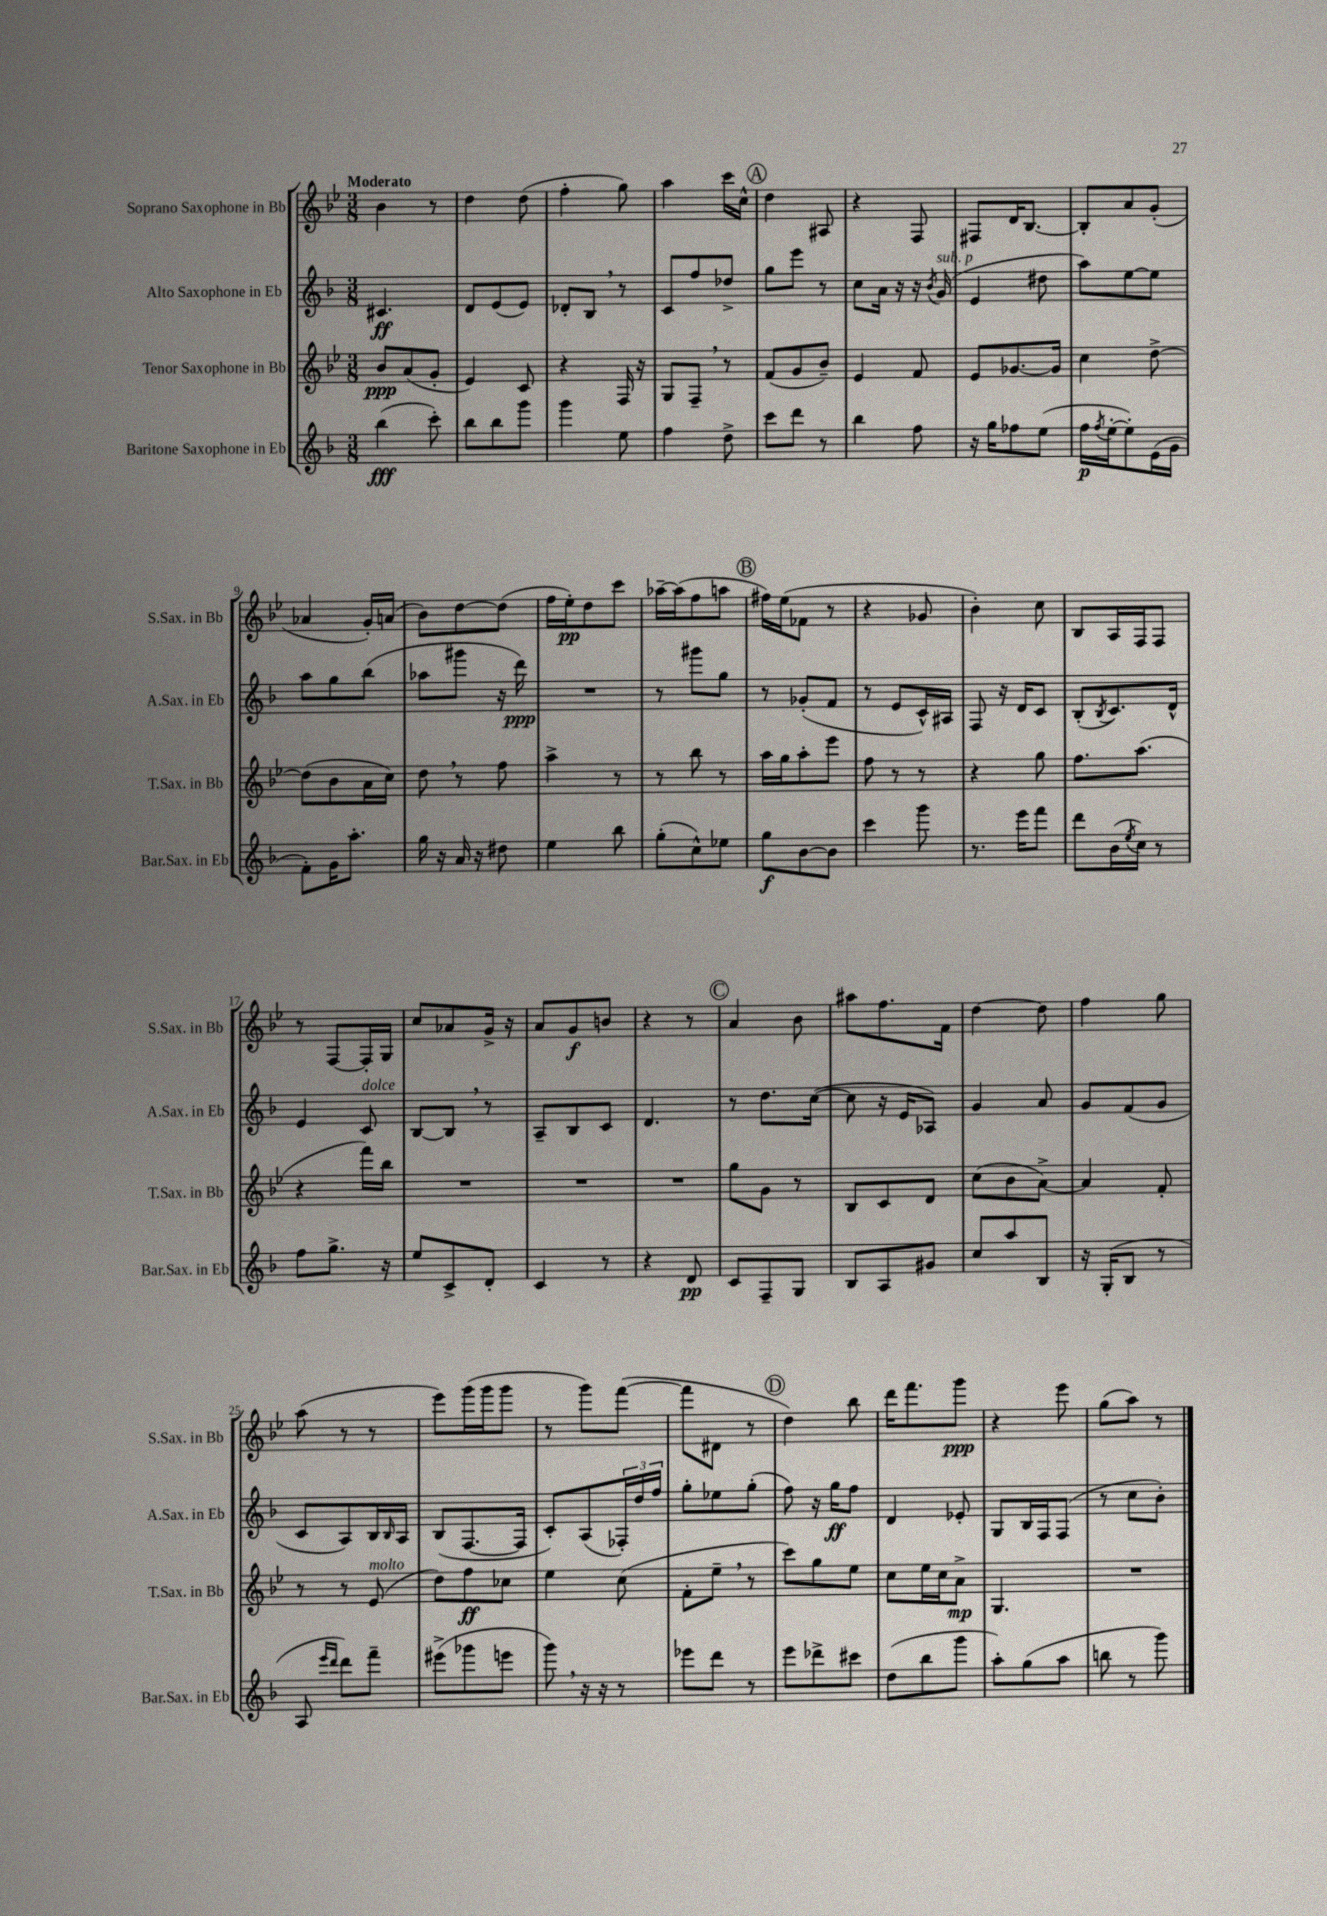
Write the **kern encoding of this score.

**kern	**kern	**kern	**kern
*staff4	*staff3	*staff2	*staff1
*clefG2	*clefG2	*clefG2	*clefG2
*k[b-]	*k[b-e-]	*k[b-]	*k[b-e-]
*M3/8	*M3/8	*M3/8	*M3/8
(4bb-	8b-	4.c#	4b-
.	(8a	.	.
8ccc')	8g'	.	8r
=	=	=	=
8bb-	4e-)	8d	4dd
8bb-	.	(8e	.
8ggg	8c	8e)	(8dd
=	=	=	=
4ggg	4r	8d-'	4ff'
.	.	8B-	.
8ee	16F	8r	8gg)
.	16r	.	.
=	=	=	=
4ff	8G	8c	4aa
.	8F~	8ff	.
8dd^	8r	8dd-^	16ccc
.	.	.	16cc^^
=	=	=	=
8ccc	(8f	8gg	4dd
8ddd	8g	8eee	.
8r	8b-~)	8r	8A#
=	=	=	=
4bb-	4e-	8cc	4r
.	.	16a	.
.	.	16r	.
8ff	8f	16r	8F
.	.	8qb-	.
.	.	(16g	.
=	=	=	=
16r	8e-	4e	8F#
16gg	.	.	.
8ff-	[8.g-	.	16d
.	.	.	[8.B-
(8ee	.	8dd#	.
.	16g-]	.	.
=	=	=	=
16ff	4cc	8aa)	8B-']
8qff	.	.	.
[16ee'	.	.	.
8ee'])	.	[8ee	8a
(16e	[8dd^	8ee]	(8g'
16g	.	.	.
=	=	=	=
8f')	(8dd]	8aa	4a-
16g	8b-	8gg	.
8.aa'	.	.	.
.	16a	(8bb-	16g')
.	16cc)	.	(16a
=	=	=	=
16gg	8dd	8aa-	8b-)
16r	.	.	.
16a	8r	8ggg#	[8dd
16r	.	.	.
8dd#	8ff	16r	(8dd]
.	.	16ddd)	.
=	=	=	=
4ee	4aa^	4.r	16ff
.	.	.	16ee-')
.	.	.	8dd
8bb-	8r	.	8ccc
=	=	=	=
(8gg'	8r	8r	[16aa-~
.	.	.	(16aa-]
8cc^^)	8bb-	8ggg#	8ff
8ee-	8r	8gg	8aa
=	=	=	=
8gg	16aa	8r	16ff#)
.	16gg	.	(16ee-
[8b-	8aa'	(8g-'	8f-
8b-]	8eee-	8f	8r
=	=	=	=
4ccc	8ff	8r	4r
.	8r	8e	.
8ggg	8r	16c^^)	8g-
.	.	16A#	.
=	=	=	=
8.r	4r	8F	4b-')
.	.	16r	.
16eee	.	16d	.
8fff	8gg	8c	8cc
=	=	=	=
8ddd	8.ff	(8B-'	8B-
.	.	8qB-	.
(16b-	.	8.c)	16A
8qee	.	.	.
16cc)	(8.aa	.	16F
8r	.	.	8F
.	.	16d^^	.
=	=	=	=
8ff	4r	4e	8r
8.gg^	.	.	[8F
.	16fff)	8c	16F']
16r	16bb-	.	16G
=	=	=	=
8ee	4.r	[8B-	8cc
8c^	.	8B-]	8a-
8d'	.	8r	16g^
.	.	.	16r
=	=	=	=
4c	4.r	8A~	8a
.	.	8B-	8g
8r	.	8c	8b
=	=	=	=
4r	4.r	4.d	4r
8d	.	.	8r
=	=	=	=
8c	8gg	8r	4a
8F~	8g	8.dd	.
8G	8r	.	8b-
.	.	([16cc	.
=	=	=	=
8B-	8B-	8cc]	8aa#
8A	8c	16r	8.ff
.	.	16e	.
8g#	8d	8A-)	.
.	.	.	16f
=	=	=	=
8cc	(8cc	4g	[4dd
8aa	8b-	.	.
8B-	[8a^)	8a	8dd]
=	=	=	=
16r	4a]	8g	4ff
(16G'	.	.	.
8B-	.	(8f	.
8r	8f'	8g	8gg
=	=	=	=
8A	8r	8c	(8aa
16qqeee	.	.	.
16qqddd	.	.	.
8ddd)	8r	8A)	8r
8fff~	(8e-	16B-	8r
.	.	16qqB-	.
.	.	16A	.
=	=	=	=
(8eee#^	8dd)	(8B-	8eee-)
8ggg-	8ff	[8.F	(16ggg
.	.	.	16ggg
8eee	8cc-	.	8ggg
.	.	16F]	.
=	=	=	=
8ggg)	4ee-	8c')	8r
16r	.	(8A	8ggg)
16r	.	.	.
8r	(8cc	24F-')	([8fff
.	.	24dd	.
.	.	24ff	.
=	=	=	=
8eee-	8f'	8gg'	8fff]
8ddd	8ee-~	8ee-	8d#
8r	8r	(8gg'	8r
=	=	=	=
8eee	8ccc)	8ff)	4dd)
8ddd-^	8gg	16r	.
.	.	16gg	.
8ccc#	8ee-	8ff	8bb-
=	=	=	=
(8dd	8cc	4d	16ddd
.	.	.	8.fff
8bb-	16ee-	.	.
.	16cc	.	.
8ggg	8a^	8e-'	8ggg
=	=	=	=
8aa')	4.G	8G	4r
(8gg	.	16B-	.
.	.	16F	.
8aa	.	(8F	8eee-
=	=	=	=
8bb	4.r	8r	(8gg
8r	.	8cc	8aa)
8ggg)	.	8b-')	8r
==	==	==	==
*-	*-	*-	*-
